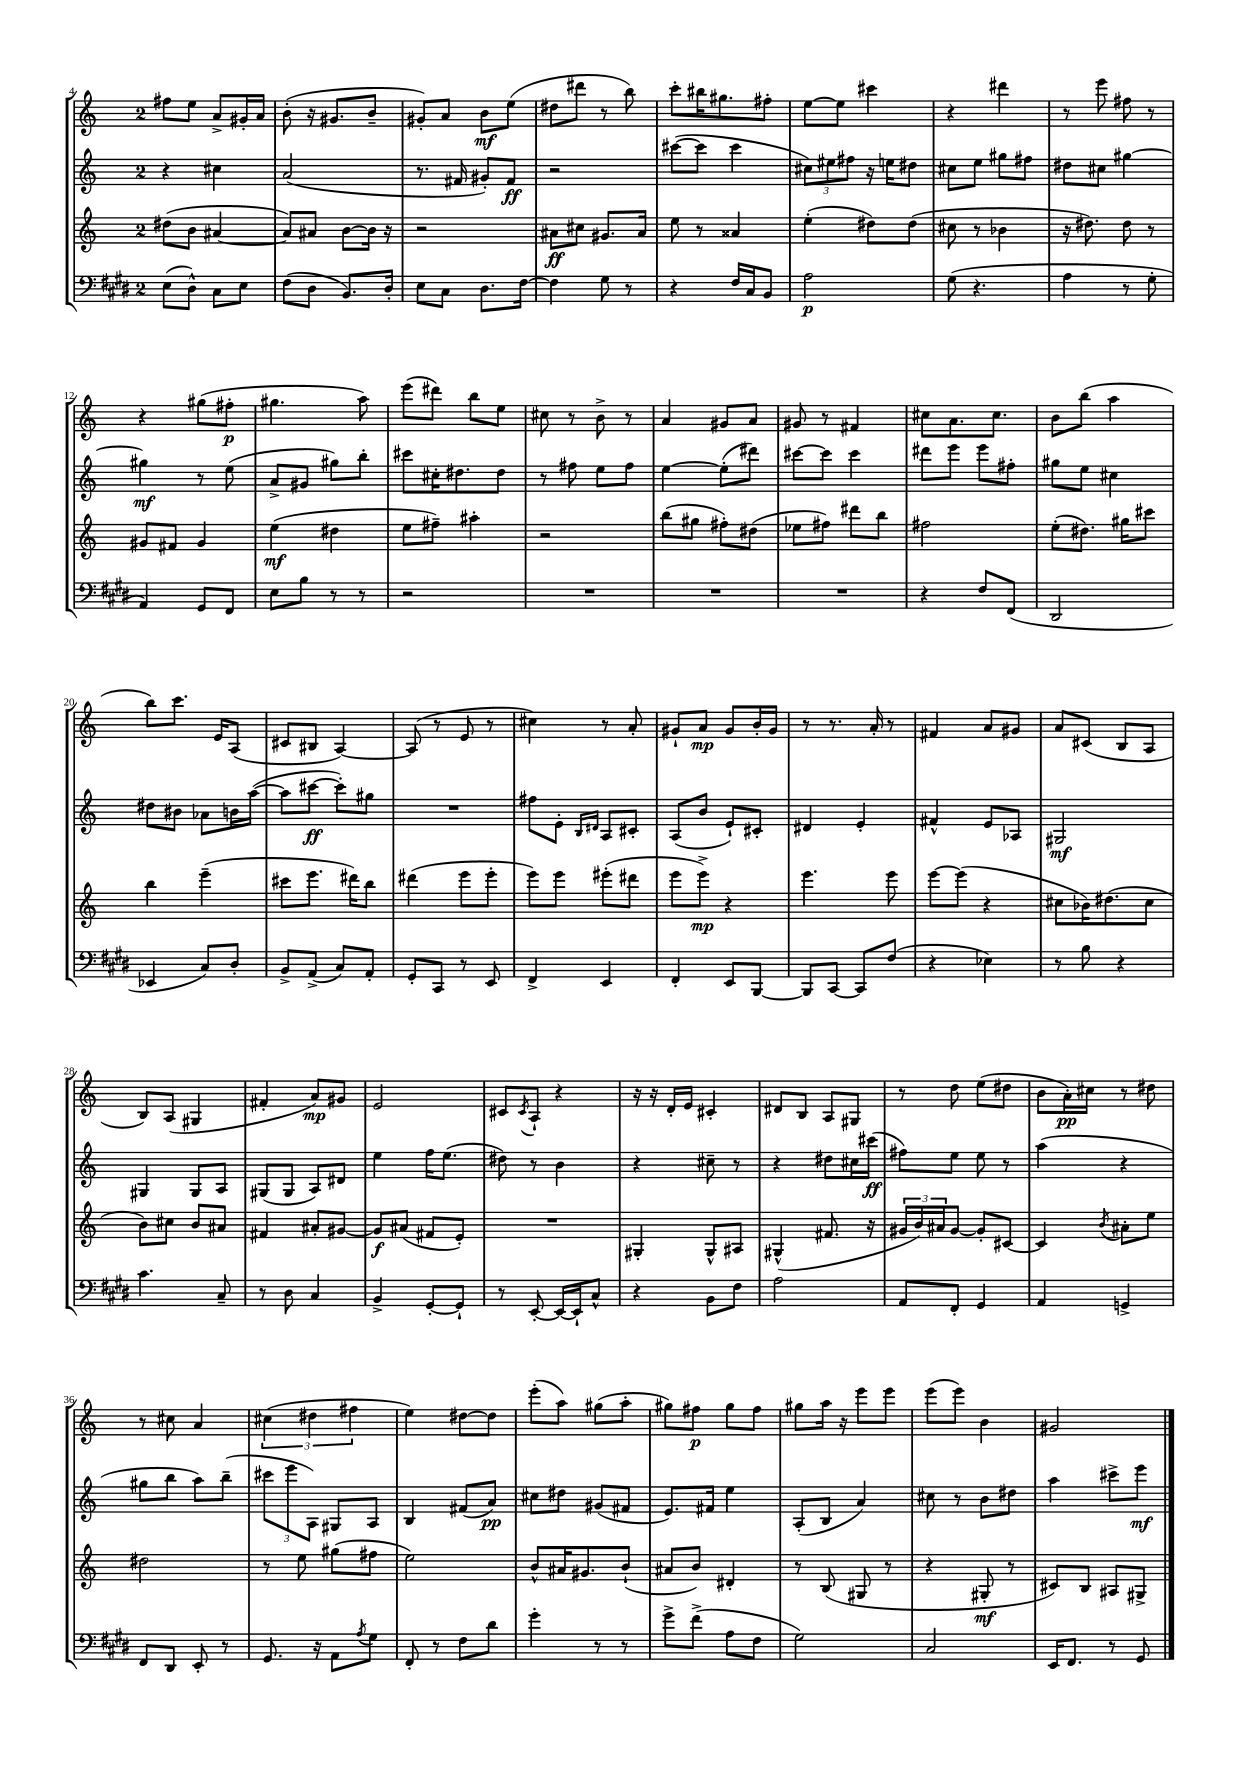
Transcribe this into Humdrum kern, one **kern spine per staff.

**kern	**kern	**kern	**kern
*staff4	*staff3	*staff2	*staff1
*clefF4	*clefG2	*clefG2	*clefG2
*k[f#c#g#d#]	*k[]	*k[]	*k[]
*M2/4	*M2/4	*M2/4	*M2/4
(8E	(8dd#	4r	8ff#
8D#^^)	8b	.	8ee
8C#	[4a#	4cc#	8a^
8E	.	.	16g#'
.	.	.	16a
=	=	=	=
(8F#	8a#])	(2a	(8b'
8D#	8a#	.	16r
.	.	.	8.g#
8.BB)	[8b	.	.
.	16b]	.	8b~
16D#'	16r	.	.
=	=	=	=
8E	2r	8.r	8g#')
8C#	.	.	8a
.	.	16f#	.
8.D#	.	8g#')	8b
.	.	8f#	(8ee
[16F#	.	.	.
=	=	=	=
4F#]	8a#	2r	8dd#
.	8cc#	.	8ddd#
8G#	8.g#	.	8r
8r	.	.	8bb)
.	16a#	.	.
=	=	=	=
4r	8ee	([8ccc#	8ccc'
.	8r	8ccc#]	16bb#
.	.	.	8.gg#
16F#	4a##	4ccc#	.
16C#	.	.	.
8BB	.	.	8ff#'
=	=	=	=
2A	(4ee'	12cc#)	[8ee
.	.	12ee#	.
.	.	.	8ee]
.	.	12ff#	.
.	8dd#)	16r	4ccc#
.	.	16ee	.
.	(8dd#	8dd#	.
=	=	=	=
(8G#	8cc#	8cc#	4r
4.r	8r	8ee	.
.	4b-	8gg#	4ddd#
.	.	8ff#	.
=	=	=	=
4A	16r	8dd#	8r
.	8.dd#)	.	.
.	.	8cc#	8eee
8r	8dd#	[4gg#	8ff#
8G#'	8r	.	8r
=	=	=	=
4AA)	8g#	4gg#]	4r
.	8f#	.	.
8GG#	4g#	8r	(8gg#
8FF#	.	(8ee	8ff#'
=	=	=	=
8E	(4ee	8a^	4.gg#
8B	.	8g#	.
8r	4dd#	8gg#)	.
8r	.	8bb'	8aa)
=	=	=	=
2r	8ee	8ccc#	(8eee
.	8ff#~)	16cc#'	8ddd#)
.	.	8.dd#	.
.	4aa#'	.	8bb
.	.	8dd#	8ee
=	=	=	=
2r	2r	8r	8cc#
.	.	8ff#	8r
.	.	8ee	8b^
.	.	8ff#	8r
=	=	=	=
2r	(8bb	[4ee	4a
.	8gg#	.	.
.	8ff#')	(8ee']	8g#
.	(8dd#	8ddd#)	8a
=	=	=	=
2r	8ee-	[8ccc#	8g#
.	8ff#)	8ccc#]	8r
.	8ddd#	4ccc#	4f#
.	8bb	.	.
=	=	=	=
4r	2ff#	8ddd#	8cc#
.	.	8eee	8.a
8F#	.	8eee	.
.	.	.	8.cc#
(8FF#	.	8ff#'	.
=	=	=	=
2DD#	(8ee'	8gg#	8b
.	8.dd#)	8ee	(8bb
.	.	4cc#	4aa
.	16gg#	.	.
.	8ccc#	.	.
=	=	=	=
4EE-	4bb	8dd#	8bb)
.	.	8b#	8.ccc
8C#)	(4eee~	8a-	.
.	.	.	16e
8D#'	.	16b	(8A
.	.	([16aa	.
=	=	=	=
8BB^	8ccc#	8aa]	8c#
(8AA^	8.eee	[8ccc#	8B#
8C#)	.	8ccc#'])	[4A)
.	16ddd#)	.	.
8AA'	8bb	8gg#	.
=	=	=	=
8GG#'	(4ddd#	2r	(8A]
8CC#	.	.	8r
8r	8eee	.	8e
8EE	8eee'	.	8r
=	=	=	=
4FF#^	8eee)	8ff#	4cc#)
.	8eee	8e'	.
.	.	16qqB	.
.	.	16qqd#	.
4EE	(8eee#'	8A	8r
.	8ddd#	8c#'	8a'
=	=	=	=
4FF#'	8eee	(8A	8g#`
.	8eee^)	8b	8a
8EE	4r	8e`)	8g#
[8BBB	.	8c#'	16b'
.	.	.	16g#
=	=	=	=
8BBB]	4.eee	4d#	8r
[8CC#	.	.	8.r
8CC#]	.	4e'	.
.	.	.	16a'
(8F#	8eee	.	8r
=	=	=	=
4r	[8eee	4f#^^	4f#
.	(8eee]	.	.
4E-)	4r	8e	8a
.	.	8A-	8g#
=	=	=	=
8r	8cc#	2G#	8a
8B	16b-)	.	(8c#
.	(8.dd#	.	.
4r	.	.	8B
.	8cc#	.	8A
=	=	=	=
4.c#	8b)	4G#	8B)
.	8cc#	.	(8A
.	8b	8G#	4G#
8C#~	8a#	8A	.
=	=	=	=
8r	4f#	(8G#	4f#'
8D#	.	8G#	.
4C#	8a#'	8A)	8a)
.	[8g#	8d#	8g#
=	=	=	=
4BB^	8g#]	4ee	2e
.	(8a#	.	.
[8GG#'	8f#	16ff	.
.	.	(8.ee	.
8GG#`]	8e')	.	.
=	=	=	=
8r	2r	8dd#)	8c#
.	.	.	8qc#
[8EE'	.	8r	8A`
16EE_	.	4b	4r
16EE`]	.	.	.
8C#^^	.	.	.
=	=	=	=
4r	4G#'	4r	16r
.	.	.	16r
.	.	.	16d'
.	.	.	16e
8BB	8G#^^	8cc#~	4c#'
8F#	8A#	8r	.
=	=	=	=
2A	(4G#^^	4r	8d#
.	.	.	8B
.	8.f#	8dd#	8A
.	.	16cc#	8G#
.	16r	(16ccc#	.
=	=	=	=
8AA	24g#	8ff#)	8r
.	24b)	.	.
.	24a#	.	.
8FF#'	[8g#	8ee	8dd
4GG#	8g#']	8ee	(8ee
.	[8c#	8r	8dd#
=	=	=	=
4AA	4c#]	(4aa	8b
.	.	.	16a')
.	.	.	16cc#
.	8qb	.	.
4GG^	8a#'	4r	8r
.	8ee	.	8dd#
=	=	=	=
8FF#	2dd#	8gg#	8r
8DD#	.	8bb	8cc#
8EE'	.	8aa)	4a
8r	.	(8bb~	.
=	=	=	=
8.GG#	8r	12ccc#	(6cc#
.	.	12eee	.
.	8ee	.	.
.	.	12A)	6dd#
16r	.	.	.
8AA	(8gg#	8G#	.
.	.	.	6ff#
8qA	.	.	.
8G#	8ff#	8A	.
=	=	=	=
8FF#'	2ee)	4B	4ee)
8r	.	.	.
8F#	.	(8f#	[8dd#
8d#	.	8a)	8dd#]
=	=	=	=
4g#'	8b^^	8cc#	(8eee'
.	16a#	8dd#	8aa)
.	8.g#	.	.
8r	.	(8g#	(8gg#
8r	(8b`	8f#	8aa'
=	=	=	=
8g#^	8a#	8.e)	8gg#)
(8f#^	8b)	.	8ff#
.	.	16f#	.
8A	4d#'	4ee	8gg#
8F#	.	.	8ff#
=	=	=	=
2G#)	8r	(8A'	8gg#
.	(8B	8B	16aa
.	.	.	16r
.	8G#	4a)	8eee
.	8r	.	8eee
=	=	=	=
2C#	4r	8cc#	(8eee
.	.	8r	8eee)
.	8G#'	8b	4b
.	8r	8dd#	.
=	=	=	=
16EE	8c#)	4aa	2g#
8.FF#	.	.	.
.	8B	.	.
8r	8A#	8ccc#^	.
8GG#	8G#^	8eee	.
==	==	==	==
*-	*-	*-	*-
